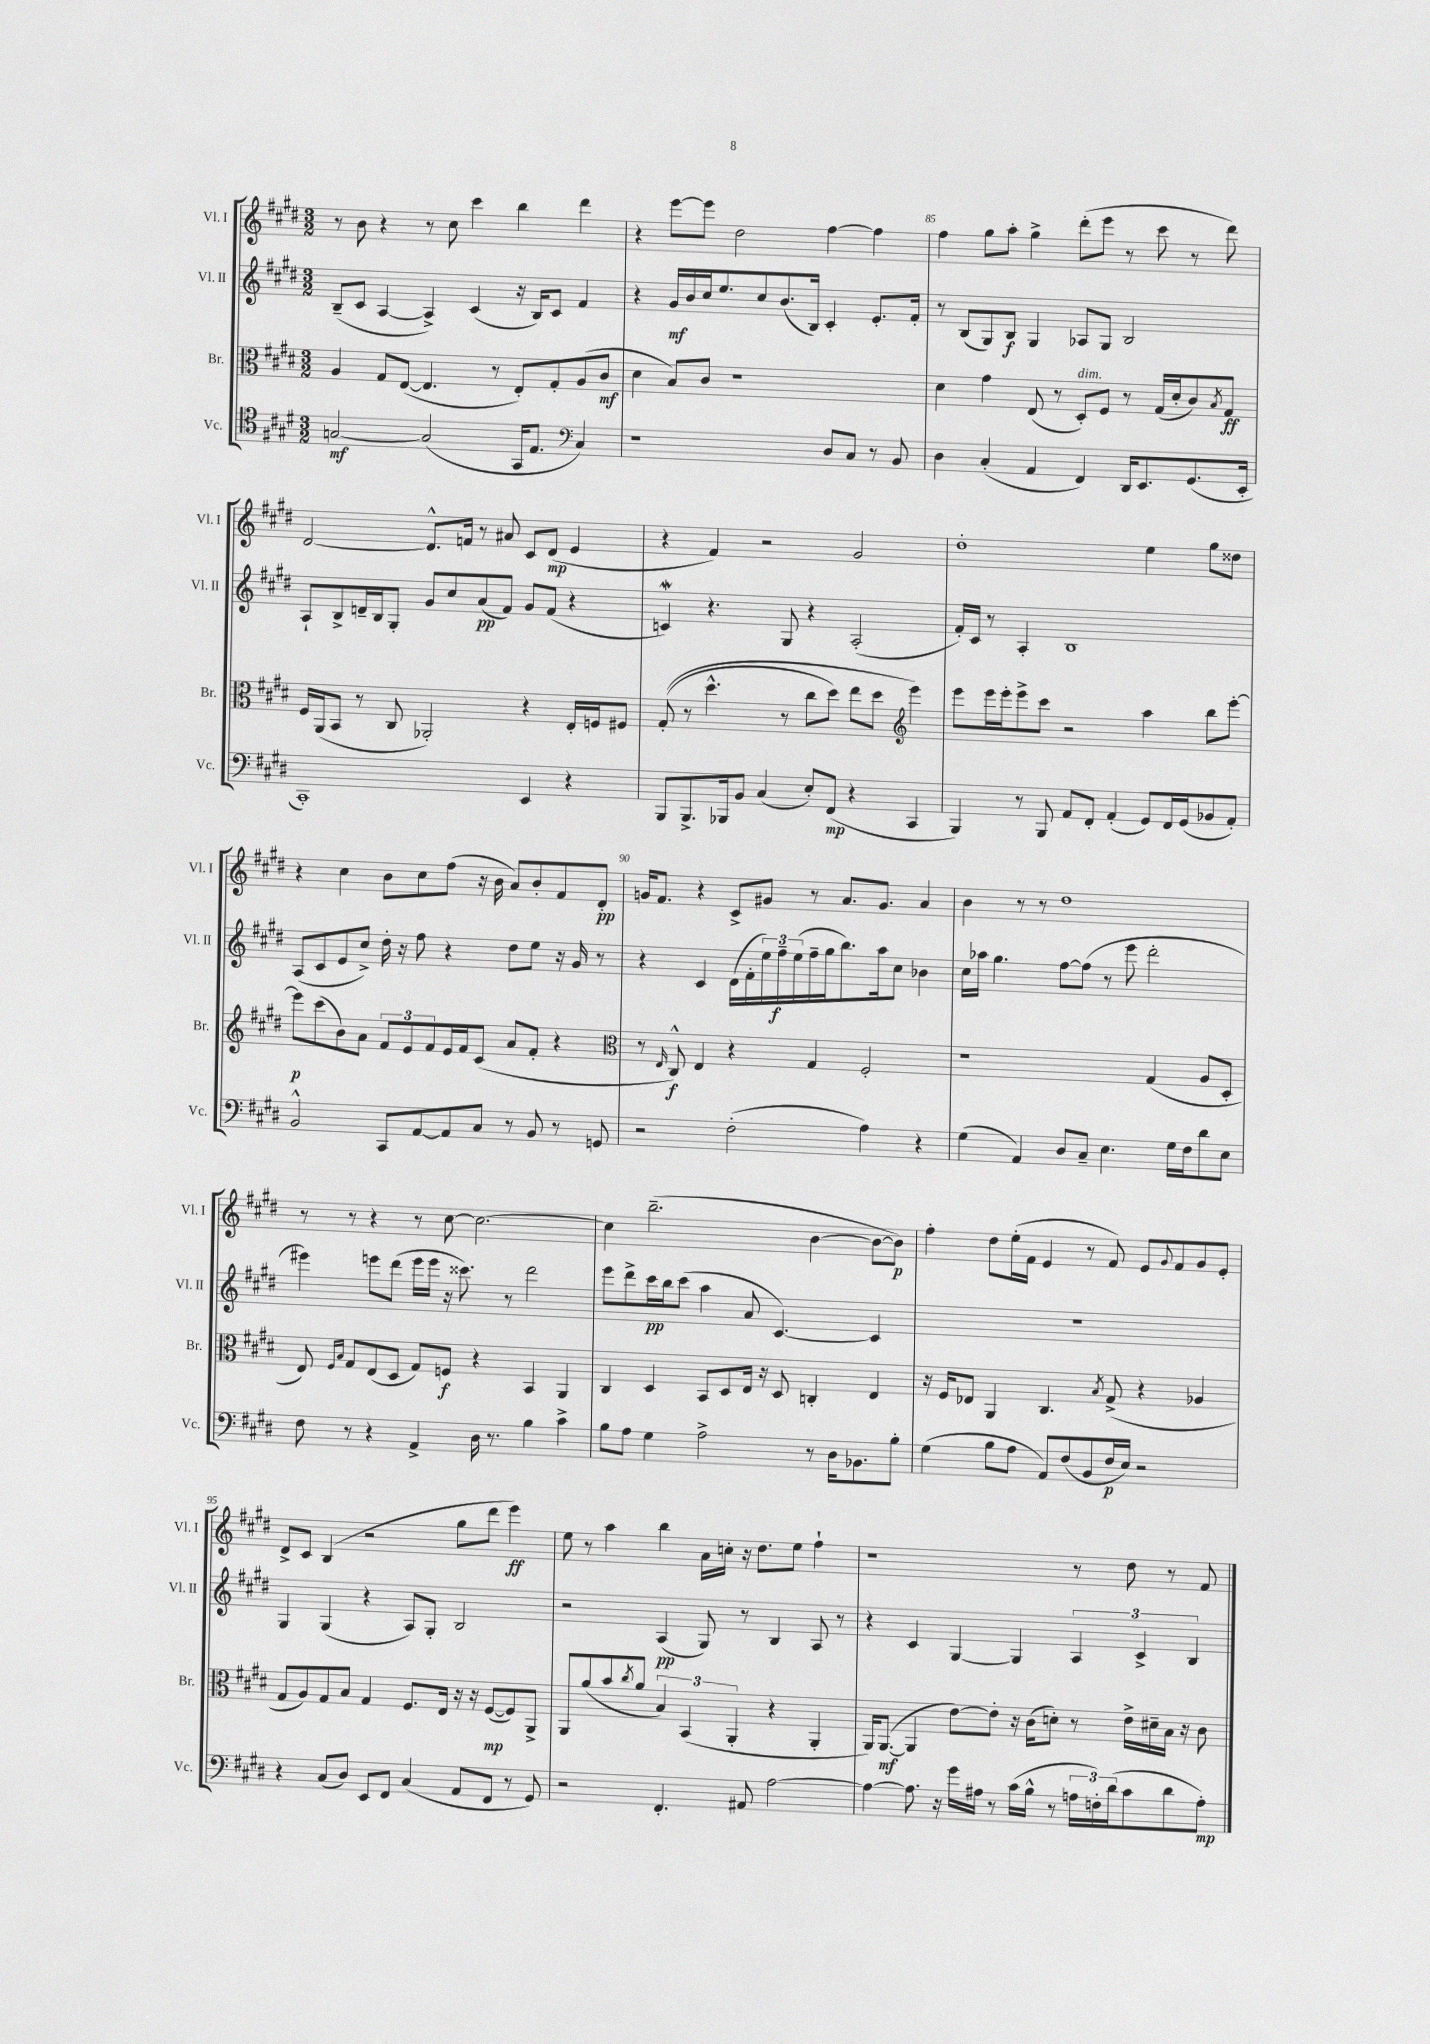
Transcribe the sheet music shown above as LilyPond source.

<<
\new StaffGroup <<
\new Staff = "s0" \with { instrumentName = "Vl. I" shortInstrumentName = "Vl. I" } {
    \clef treble \key e \major \numericTimeSignature \time 3/2
    r8 b'8 r4 r8 cis''8 cis'''4 b''4 dis'''4 |
    r4 e'''8~ e'''8 dis''2 fis''4~ fis''4 |
    fis''4 gis''8 a''8-. gis''4-> dis'''8-.( e'''8 r8 cis'''8 r8 dis'''8) |
    dis'2~ dis'8.-^ f'16 r8 ais'8 cis'8 dis'8\mp( e'4 |
    r4 fis'4) r2 gis'2 |
    dis''1-. e''4 gis''8 disis''8 |
    r4 cis''4 b'8 cis''8 fis''8( r16 b'16 a'8) b'8-. fis'8 dis'8-.\pp |
    g'16 fis'8. r4 cis'8-> gis'8 r8 a'8. gis'8. a'4 |
    b'4 r8 r8 dis''1 |
    r8 r8 r4 r8 cis''8~ cis''2.~ |
    cis''4 b''2.--( b'4~ b'8~ b'8\p) |
    fis''4-. dis''8 e''16-.( fis'16 e'4 r8 fis'8) e'8 \appoggiatura { gis'8 } fis'8 gis'8 e'8-. |
    dis'8-> cis'8 b4( r2 gis''8 dis'''8 e'''4\ff) |
    e''8 r8 a''4 b''4 a'16 c''16-. r16 dis''8. e''8 fis''4-! |
    r1 r8 dis''8 r8 fis'8 \bar "|." |
}
\new Staff = "s1" \with { instrumentName = "Vl. II" shortInstrumentName = "Vl. II" } {
    \clef treble \key e \major \numericTimeSignature \time 3/2
    b8--( cis'8 a4~ a4->) cis'4( r16 b16) cis'8 fis'4 |
    r4 gis'16\mf b'16 cis''16 e''8. cis''8 b'8.( b16) cis'4-. e'8.-. fis'16-. |
    r8 b8( gis8) b8\f gis4 aes8 gis8 b2 |
    a8-! b8-> d'16-- b16 gis8-. gis'8 cis''8 a'8\pp( fis'8) gis'8 fis'8( r4 |
    c'4\mordent) r4. gis8 r4 a2-.( |
    fis'16-.) cis'16 r8 a4-. b1 |
    a8( cis'8 e'8 cis''8->) dis''16-. r16 fis''8 r4 dis''8 e''8 r16 gis'16 r8 |
    r4 cis'4 dis'16( fis'16-. \tuplet 3/2 { e''16) fis''16--\f e''16( } fis''16-- gis''16 b''8.) a''16 cis''8 bes'4 |
    cis''16 aes''16 gis''4. fis''8~ fis''8( r8 e'''8 dis'''2-. |
    eis'''4) e'''8 dis'''8( e'''16 e'''16 r16 cisis'''8.) r8 dis'''2 |
    e'''8 dis'''8-> cis'''16\pp b''16 cis'''8( a''4 a'8 cis'4.~) cis'4 |
    R1. |
    gis4 gis4( r4 a8) gis8-. b2 |
    r2 a4\pp( gis8) r8 b4 a8 r8 |
    r4 cis'4 gis4~ gis4 \tuplet 3/2 { a4 cis'4-> b4 } \bar "|." |
}
\new Staff = "s2" \with { instrumentName = "Br." shortInstrumentName = "Br." } {
    \clef alto \key e \major \numericTimeSignature \time 3/2
    a4 gis8 e8~( e4. r8 e8-.) gis8-. a8( cis'8\mf |
    dis'4 b8) cis'8 r1 |
    dis'4 gis'4 e8( r8 dis8-.^\markup { \italic "dim." }) fis8 r8 gis16( dis'16-. cis'8) \acciaccatura { b8 } gis8\ff |
    fis16 a,16( b,8 r8 cis8 aes,2-.) r4 e16-. f16 fis8 |
    gis8-.(\( r8 dis''4.-^ r8 cis''8 dis''8) e''8 dis''8 \clef treble e'''4\) |
    e'''8 e'''16 e'''16-. e'''8-> cis'''8 r2 a''4 b''8 e'''8~-. |
    e'''8\p cis'''8( b'8) a'8 \tuplet 3/2 { fis'8 e'8 fis'8 } e'16 fis'16 cis'8( a'8 fis'8-. r4 |
    \clef alto r8 \grace { e16 } cis8-^\f) e4 r4 gis4 fis2-. |
    r1 gis4( a8 dis8-. |
    e8) \grace { fis16 b16 } gis8 e8( dis8 gis8) f8\f r4 b,4 a,4 |
    cis4 dis4 b,8 dis8 e16 r16 dis8 c4-. e4 |
    r16 fis16 ees8 a,4 cis4. \acciaccatura { b8 } gis8->( r4 aes4 |
    gis8 a8) gis8 b8 gis4 fis8. e16 r16 r16 fis8~\mp( fis8) a,8-> |
    a,8 a'8( b'8 \acciaccatura { cis''8 } a'8 \tuplet 3/2 { b4) b,4( a,4-. } r4 a,4-. |
    a,16) a,8.~\mf( a,4 e'8~) e'8-. r16 cis'16( d'8-.) r8 e'16-> dis'16-- b16 r16 cis'8 \bar "|." |
}
\new Staff = "s3" \with { instrumentName = "Vc." shortInstrumentName = "Vc." } {
    \clef tenor \key e \major \numericTimeSignature \time 3/2
    g2~\mf g2( gis,16 e8. \clef bass cis4) |
    r1 dis8 cis8 r8 b,8 |
    dis4 cis4-.( a,4 fis,4) dis,16 e,8. gis,8.( e,16-. |
    cis,1-.) e,4 r4 |
    b,,8 b,,8.-> bes,,16 b,8 cis4( e8-.) fis,8\mp( r4 cis,4 |
    b,,4) r8 b,,8 a,8 fis,8-. a,4-.( gis,8) fis,16 gis,16( bes,8 a,8-.) |
    b,2-^ cis,8 a,8~ a,8 cis8 r8 b,8 r8 g,8 |
    r2 fis2-.( a4) r4 |
    gis4( a,4) dis8 cis8-- e4. gis16 fis16 dis'8 e8 |
    fis8 r8 r4 a,4-> dis16 r8. b4 cis'4-> |
    b8 a8 gis4 a2-> r8 dis16 bes,8. b8-. |
    gis4( b8 a8 a,8) fis8( b,8 fis16\p e16) r2 |
    r4 cis8( dis8) e,8 fis,8 cis4( a,8 fis,8 r8 gis,8) |
    r2 fis,4.-. ais,8 a2~ |
    a4~ a8. r16 gis'16 ais16 r8 cis'16( b16-^ r8 \tuplet 3/2 { a16 f16-.) dis'16( } cis'8 dis'8 a8-.\mp) \bar "|." |
}
>>
>>
\layout { \context { \Score currentBarNumber = #83 \override BarNumber.break-visibility = ##(#f #t #t) barNumberVisibility = #(every-nth-bar-number-visible 5) } }
